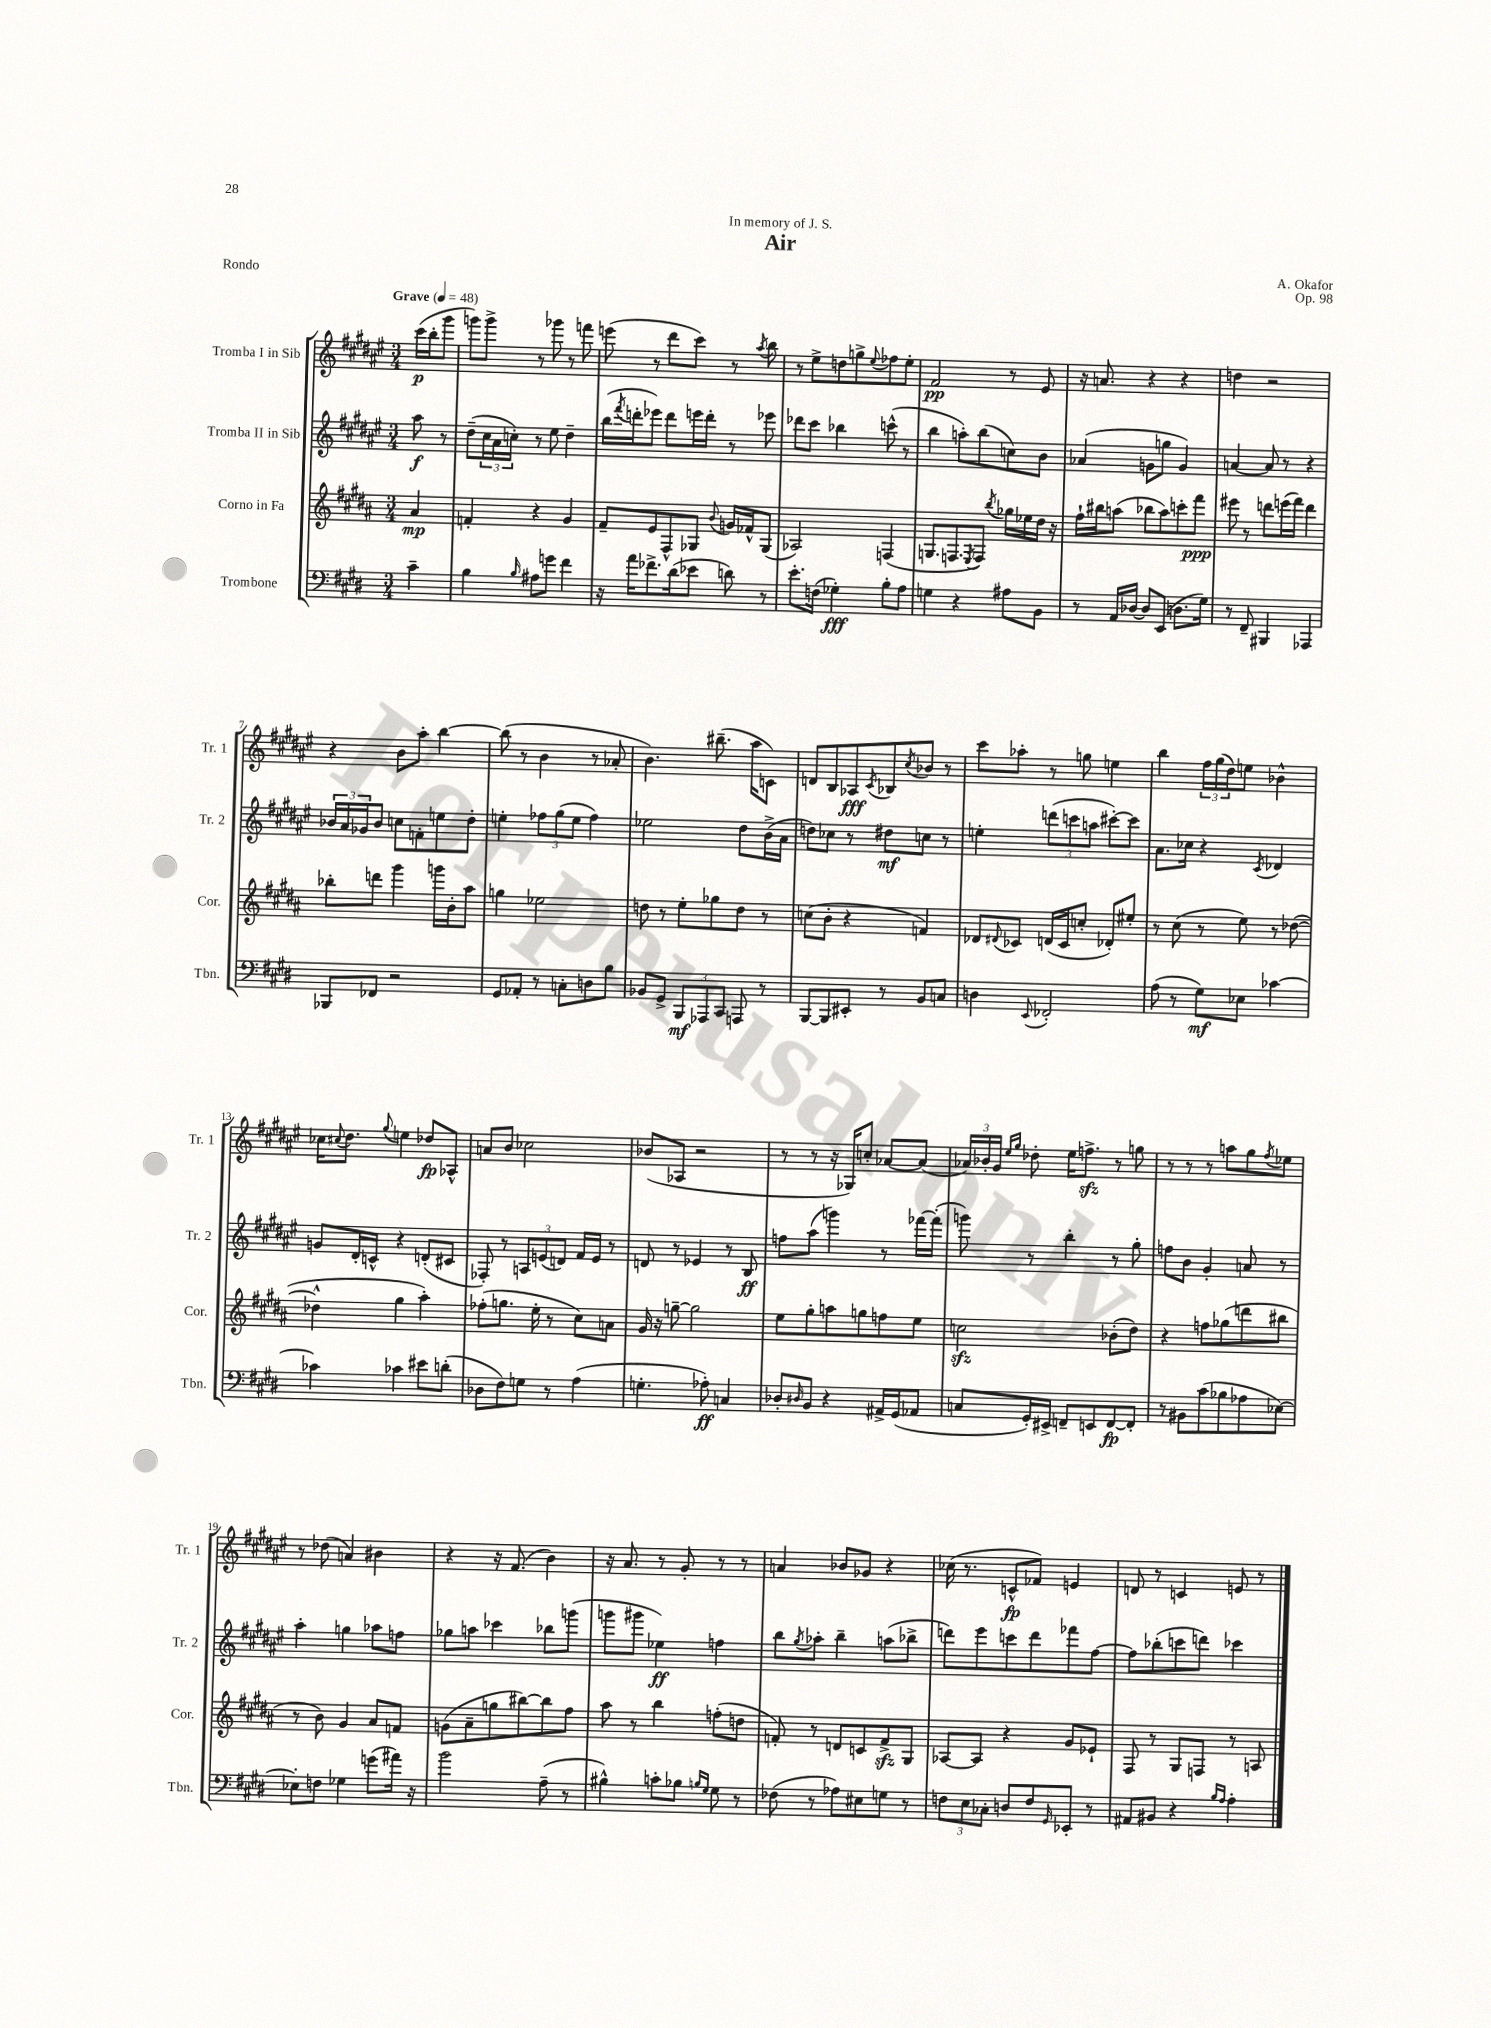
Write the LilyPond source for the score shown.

\header { title = "Air" composer = "A. Okafor" dedication = "In memory of J. S." opus = "Op. 98" piece = "Rondo" }
<<
\new StaffGroup <<
\new Staff = "s0" \with { instrumentName = "Tromba I in Sib" shortInstrumentName = "Tr. 1" } {
    \clef treble \key fis \major \numericTimeSignature \time 3/4 \partial 4 \tempo "Grave" 4 = 48
    cis'''16\p( b''16-. gis'''8 |
    g'''8) g'''8-> r8 ges'''8 r8 f'''8 |
    e'''8( r8 dis'''8 cis'''8) r8 \acciaccatura { ais''8 } b''8 |
    r8 eis''8-> d''8 g''8-> \appoggiatura { eis''8 } fes''8 eis''8-. |
    fis'2\pp r8 eis'8 |
    r16 a'8. r4 r4 |
    d''4 r2 |
    r4 b'8 ais''8-. b''4~ |
    b''8( r8 b'4 r8 aes'8-. |
    b'4.) bis''8.--( ais''16 c'8) |
    d'8 b8 aes8\fff \acciaccatura { cis'8 } bes8 \acciaccatura { cis''8 } bes'8 r8 |
    cis'''8 aes''8-. r8 g''8 e''4 |
    b''4 \tuplet 3/2 { fis''16 gis''16( dis''16) } e''8 bes'4-^ |
    ces''16 \appoggiatura { cis''8 } dis''8. \appoggiatura { gis''8 } e''4 des''8\fp aes8-^ |
    a'8 b'8 ces''2 |
    bes'8( aes8 r2 |
    r8 r8 r16 ges16) c''8-. aes'8~ aes'8( |
    \tuplet 3/2 { aes'16) bes'16-. gis'16 } \grace { eis''16 gis''16 } des''8-. eis''16 f''8.->\sfz r8 g''8 |
    r8 r8 r8 a''8 gis''8 \acciaccatura { fis''8 } ees''8 |
    r8 des''8( a'4) bis'4 |
    r4 r16 fis'8.( b'4) |
    r16 ais'8. r8 gis'8-. r8 r8 |
    a'4 bes'8 ges'8 r4 |
    ces''16( r8. c'8-^\fp fes'8) e'4 |
    d'8 r8 c'4 e'8 r8 \bar "|." |
}
\new Staff = "s1" \with { instrumentName = "Tromba II in Sib" shortInstrumentName = "Tr. 2" } {
    \clef treble \key fis \major \numericTimeSignature \time 3/4 \partial 4
    ais''8\f r8 |
    dis''8--( \tuplet 3/2 { cis''16 ais'16 c''16-.) } r8 eis''8 dis''4-- |
    b''16( \acciaccatura { fis'''8 } d'''16-. ees'''8) d'''8 e'''16 d'''16-. r8 ees'''8 |
    des'''8 cis'''8 bes''4 c'''8-^( r8 |
    b''4 a''8-.) b''8( c''8) b'8 |
    aes'4( g'8 g''8 g'4) |
    a'4~ a'8 r8 r4 |
    \tuplet 3/2 { bes'16 ais'16 ges'16 } bes'8 c''8 f'8-. e''8 dis''8-. |
    e''4-. \tuplet 3/2 { fes''8 gis''8( e''8 } fes''4) |
    ees''2 dis''8 b'16->( ais'16 |
    d''8) ces''8 r8 dis''8\mf c''8 r8 |
    e''4-. \tuplet 3/2 { d'''8( c'''8 a''8 } cis'''8~-.) cis'''8 |
    ais'8. ces''16 r4 \acciaccatura { cis'8 } des'4 |
    g'8 dis'16-. c'16-^ r4 d'8-.( cis'8 |
    fes8-.) r8 \tuplet 3/2 { a8 e'8( d'8) } fis'16 e'16 r8 |
    d'8 r8 ees'4 r8 b8\ff |
    f''8 ais''8( g'''4) r8 fes'''16~ fes'''16-.( |
    g'''8) r8 b''4-. r8 gis''8-. |
    f''8 b'8 gis'4-. a'8 r8 |
    ais''4-. g''4 aes''8 f''8 |
    ges''8 a''8 ces'''4 bes''8 g'''8( |
    g'''8 gis'''8 ees''4\ff) f''4 |
    b''8 \acciaccatura { gis''8 } aes''8-. b''4-- a''8( bes''8-> |
    d'''8) eis'''8 c'''8 d'''8 fes'''8 fis''8~ |
    fis''8 bes''8-.( c'''8 d'''8) ces'''4 \bar "|." |
}
\new Staff = "s2" \with { instrumentName = "Corno in Fa" shortInstrumentName = "Cor." } {
    \clef treble \key b \major \numericTimeSignature \time 3/4 \partial 4
    ais'4\mp |
    f'4-. r4 gis'4 |
    fis'8-- e'8 fis8-^ ges8 \appoggiatura { b'8 } g'16 fes'16-^ ges8( |
    aes2) f4( |
    g8. f8. \acciaccatura { e8 } f8) \acciaccatura { b''8 } ges''16 ees''16 dis''16 r16 |
    fis''16-! bis''16 a''8( bes''8 a''8) c'''8-. fis'''8\ppp |
    eis'''8 r8 d'''8 e'''16( fis'''16) d'''4 |
    bes''8-. d'''8 gis'''4 g'''16 b'16-. ais''8 |
    g''4 ees''2 |
    d''8 r8 e''8-. ges''8 d''8 r8 |
    c''8( b'8-. r4 f'4) |
    des'8 \appoggiatura { dis'8 } ces'8 d'16( ces'16 c''8-. des'8-.) eis''8-. |
    r8 cis''8( r8 e''8) r8 des''8~( |
    des''4-^ gis''4 ais''4-.) |
    fes''8-.( g''8. e''16-. r8 cis''8) a'8 |
    gis'16 r16 g''8~-- g''2 |
    e''8 gis''8-. a''8 g''8 f''8 e''8 |
    c''2\sfz bes'8-.( dis''8) |
    r4 f''8 ges''8( d'''8 bis''8 |
    r8 b'8) gis'4 ais'8 f'8 |
    g'8( ais'8-- g''8 bis''8~) bis''8 fis''8 |
    ais''8 r8 b''4 f''8-.( d''8 |
    f'8-.) r8 d'8 c'8 f'8->\sfz gis8 |
    aes8~ aes8 r4 gis'8 ees'8-! |
    fis8 r8 gis8 f8 r8 a8 \bar "|." |
}
\new Staff = "s3" \with { instrumentName = "Trombone" shortInstrumentName = "Tbn." } {
    \clef bass \key e \major \numericTimeSignature \time 3/4 \partial 4
    cis'4-- |
    b4 \grace { b16 } ais8 g'8 fis'4 |
    r16 a'16 fes'8.-> dis'16( ees'8 d'8) r8 |
    e'8.-. f16( ges4-.\fff) b8-. a8 |
    g4 r4 ais8 b,8 |
    r8 a,16 des16~ des8 e,8( d8. gis16) |
    r8 fis,8-- bis,,4 aes,,4 |
    bes,,8 fes,8 r2 |
    gis,8 aes,8-. r8 c8-. d8 b8 |
    bes,8 gis,8-> \tuplet 3/2 { b,,8\mf aes,,8 cis,8 } a,,8 r8 |
    b,,8~ b,,8 eis,8-. r8 b,8 c8 |
    d4 \appoggiatura { e,8 } fes,2-. |
    a8( r8 gis8\mf) ees8 ces'4~ |
    ces'4 ces'4 eis'8 d'8-.( |
    des8 fis8) g8 r8 a4( |
    g4.-. aes8-.\ff) c4 |
    des8-. \grace { dis16 } b,8 r4 ais,16-> gis,16( aes,8 |
    c8 gis,16-.) eis,16-> f,8-- e,8 f,8~\fp f,8-. |
    r8 bis,8 cis'8( bes8 aes8 ees8~) |
    ees8-. f8 ges4 g'8( ais'16) r16 |
    b'2 a8--( r8 |
    bis4-^) c'8-. bes8 \grace { b16 gis16 } gis8 r8 |
    fes8( r8 aes8) eis8 g8 r8 |
    \tuplet 3/2 { f8 e8 ces8-. } d8 f8 \grace { gis,16 } ees,8-. r8 |
    ais,8 bis,8 r4 \grace { b16 a16 } a4-. \bar "|." |
}
>>
>>
